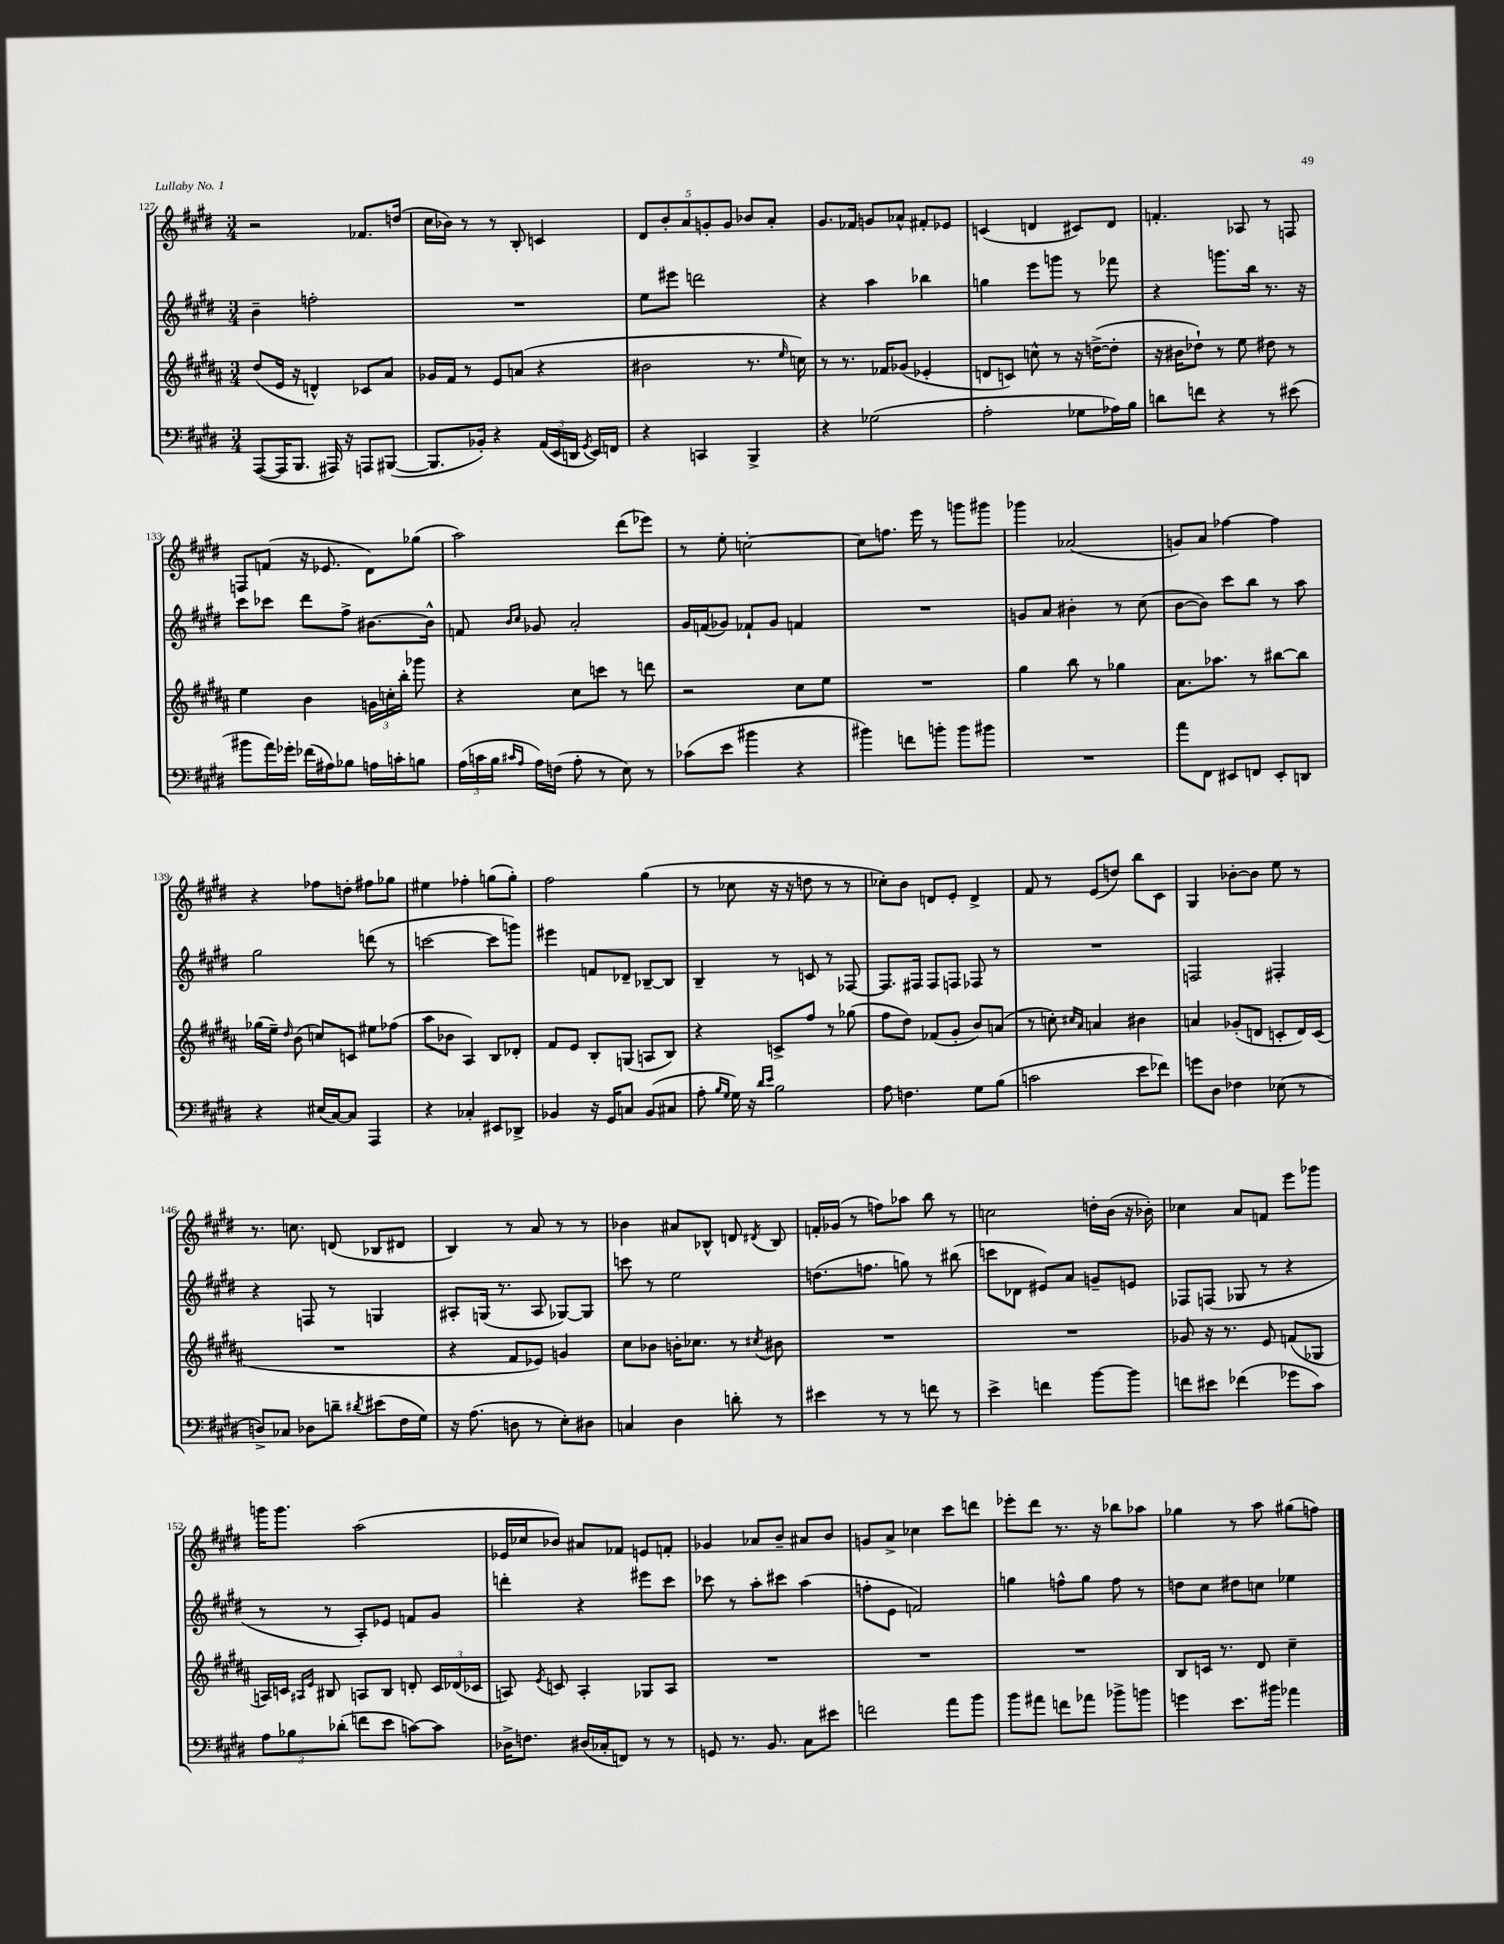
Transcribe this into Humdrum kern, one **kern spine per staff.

**kern	**kern	**kern	**kern
*staff4	*staff3	*staff2	*staff1
*clefF4	*clefG2	*clefG2	*clefG2
*k[f#c#g#d#]	*k[f#c#g#d#a#]	*k[f#c#g#d#]	*k[f#c#g#d#]
*M3/4	*M3/4	*M3/4	*M3/4
([8AAA	(8dd#	4b~	2r
16AAA]	16e	.	.
8.BBB	16r	.	.
.	4d^^)	2ff'	.
16AAA#)	.	.	.
16r	.	.	.
8AAA	8c-	.	8.f-
([8BBB#	8a#	.	.
.	.	.	(16dd
=	=	=	=
8.BBB#]	16g-	2.r	16cc#
.	16f#	.	16b-)
.	8r	.	8r
16BB-')	.	.	.
4r	8e	.	8r
.	(8a	.	8B'
(24AA	4r	.	4c
24EE	.	.	.
24DD	.	.	.
8qGG#	.	.	.
16EE)	.	.	.
16FF	.	.	.
=	=	=	=
4r	2b#	8ee	10d#
.	.	.	10b'
.	.	8eee#	.
.	.	.	10a
4CC	.	2ddd	.
.	.	.	10g'
.	.	.	10g
4BBB^	8.r	.	8b-
.	.	.	8a'
.	16qqee	.	.
.	16cc)	.	.
=	=	=	=
4r	8r	4r	8.g#
.	8.r	.	.
.	.	.	16f-
(2G-	.	4aa	8g
.	16f-	.	.
.	(8g-	.	8a-^^
.	4e-'	4bb-	8f#'
.	.	.	8e-
=	=	=	=
2A'	8d	4gg	(4c
.	8c)	.	.
.	8cc^^	8eee	4d
.	8r	8ggg	.
8G-	16r	8r	8c#)
.	([16dd^	.	.
16A-)	8dd']	8fff-	8d
16B	.	.	.
=	=	=	=
8d	16r	4r	4.f'
.	16b#	.	.
8f	8dd-`)	.	.
4r	8r	8.ggg	.
.	8ee	.	8A-
.	.	16bb	.
8r	8dd#	8.r	8r
(8e#	8r	.	8F
.	.	16r	.
=	=	=	=
8b#	4ee	8ccc#	8F
16a)	.	8ccc-	(8f
16g-'	.	.	.
(16f-	4b	8ddd#	16r
16A#)	.	.	8.e-
8B-	.	8ff#^	.
16A	24g	[8.b#	8d#)
.	24cc'	.	.
16c'	.	.	.
.	24bb'	.	.
8B	8ggg-	.	(8gg-
.	.	16b#^^]	.
=	=	=	=
(24A	4r	8f	2aa)
24c	.	.	.
24B	.	.	.
16qqc#	.	16qqb	.
16qqA	.	16qqcc#	.
16A)	.	8g-	.
(16F	.	.	.
8A'	8cc#	2a'	.
8r	8ccc	.	.
8E)	8r	.	(8ddd#
8r	8ddd	.	8eee-)
=	=	=	=
(8c-	2r	16g#	8r
.	.	(16f	.
8e	.	8g-)	8ee'
4b#	.	8f-`	[2cc'
.	.	8g-	.
4r	8cc#	4f	.
.	8ee	.	.
=	=	=	=
4b#)	2.r	2.r	8cc]
.	.	.	8.ff
8f	.	.	.
.	.	.	16eee
8b'	.	.	8r
8b	.	.	8ggg
8b#	.	.	8ggg#
=	=	=	=
2.r	4gg#	8g	4ggg-
.	.	8a	.
.	8bb	4b#'	(2a-
.	8r	.	.
.	4gg-	8r	.
.	.	(8cc#	.
=	=	=	=
8a	8.a#	[8b	8g)
8FF#	.	8b])	8a
.	8.aa-	.	.
8EE#	.	8ccc#	[4ff-
8FF	8r	8bb	.
8EE#'	[8bb#	8r	4ff-]
8DD	8bb#]	8aa	.
=	=	=	=
4r	(16gg-	2gg#	4r
.	16ee~)	.	.
.	16qqdd#	.	.
.	(8b	.	.
(16E#	8cc)	.	8ff-
[16C#)	.	.	.
8C#]	8c	.	8dd'
4AAA	8ee#	(8ddd	8ff#
.	(8ff-	8r	8gg-
=	=	=	=
4r	8aa#	[2ccc	4ee#
.	8b-	.	.
4C-'	4A#)	.	4ff-'
8EE#	8B	8ccc]	(8gg
8DD-^	8d-'	8ggg)	8gg')
=	=	=	=
4BB-	8f#	4eee#	2ff#
.	8e	.	.
16r	8B'	8f	.
16GG#	.	.	.
8C	(8G	8d-~	.
(8BB-	8A	[8B-~	(4gg#
8C#	8B)	8B-]	.
=	=	=	=
8A'	4r	4B~	8r
16qqB	.	.	.
16qqG#	.	.	.
16G#)	.	.	8cc-
16r	.	.	.
16qqd#	.	.	.
16qqe	.	.	.
2B	8c^	8r	16r
.	.	.	16r
.	8ff#	8c	8dd
.	8r	8r	8r
.	(8gg-	[8F-	8r
=	=	=	=
8A	8ff#	8.F-]	8cc-')
4.F	8dd#)	.	8b
.	.	16F#	.
.	(8f-	8F#	8d
.	8g#'	8F	8e'
8G#	8b)	8F-	4d^
(8B	(8a	8r	.
=	=	=	=
2c	8r	2.r	8f#
.	8cc')	.	8r
.	16qqcc#	.	.
.	16qqa#	.	.
.	4a	.	(8e
.	.	.	8dd)
8e	4b#	.	8bb
8f-)	.	.	8c#
=	=	=	=
8g	4a	2F	4G#
8D#	.	.	.
4F-	(8g-'	.	[8b-'
.	8d	.	8b-]
(8E-	8c'	4F#'	8ee
8r	16d)	.	8r
.	(16c	.	.
=	=	=	=
8D^)	2.r	4r	8.r
8C-	.	.	.
.	.	.	8.cc
8D-	.	8F	.
8d~	.	8r	(8d
8qd#	.	.	.
(8e#	.	4G	8B-
16F#	.	.	8d#
16G#)	.	.	.
=	=	=	=
16r	4r	8A#'	4B)
(8.A	.	.	.
.	.	(16G	.
.	.	8.r	.
8D	8f#	.	8r
8r	8e-)	8A#	8a
8E')	4g	[8G-)	8r
8D#	.	8G-]	8r
=	=	=	=
4C	8cc#	8ccc	4b-
.	8b-	8r	.
4D#	16b'	2ee	8a#
.	8.cc-	.	.
.	.	.	8B-^^
8d'	8r	.	8d
.	8qcc#	.	8qd#
8r	8b#	.	8B-
=	=	=	=
4e#	2.r	(8.dd	16f'
.	.	.	(16g-
.	.	.	8r
.	.	8.ff	.
8r	.	.	8ff)
8r	.	8gg)	8aa-
8f	.	8r	8bb
8r	.	(8bb#	8r
=	=	=	=
4e^	2.r	8ccc	2cc
.	.	8d-	.
4f	.	8e#)	.
.	.	8a	.
[8b	.	8g~	16dd'
.	.	.	(16b
8b]	.	8e	16r
.	.	.	16b-')
=	=	=	=
8f	8g-	8F-	4cc-
8e#	16r	(8F	.
.	8.r	.	.
(4f-	.	8G-	8a
.	8e	8r	8f
8g-	(8f	4r	8eee
8c#)	8G-	.	8ggg-
=	=	=	=
12A	16A)	8r	16ggg
.	16c	.	8.ggg
12B-	.	.	.
.	16qqA#	.	.
.	16qqe	.	.
.	8B#	8r	.
(12d-'	.	.	.
8f	8A	8A')	(2aa
8e	8B#	8e-	.
[8c)	8d'	8f	.
8c]	24c	8g#	.
.	(24d-	.	.
.	24c-	.	.
=	=	=	=
16D-^	8A)	4ddd'	16e-
8.F	.	.	16cc-
.	8qe	.	.
.	8c	.	8b-)
(16D#	4A'	4r	8a#
16C-'	.	.	.
8FF)	.	.	8f-
8r	8G-	8eee#	8e
8r	8A	8ccc#	8f'
=	=	=	=
8GG	2.r	8ccc-	4g-
8.r	.	8r	.
.	.	8aa'	8a-
8.BB	.	.	.
.	.	8ccc#	8b~
8C#	.	(4aa	8a#
8e#	.	.	8b
=	=	=	=
2f	2.r	8ff'	8g
.	.	8e	8a^
.	.	2f)	4cc-
8a	.	.	8ccc#
8b	.	.	8ddd
=	=	=	=
8b	2.r	4gg	8eee-'
8a#	.	.	8ddd#
8f	.	8ff^^	8.r
8a-	.	8gg	.
.	.	.	16r
8b-^	.	8ff	8bb-
8b	.	8r	8aa-
=	=	=	=
4g	8B	8dd	4gg-
.	16c	8cc#	.
.	8.r	.	.
8.e	.	8dd#	8r
.	8d#	8cc	8aa
16b#	.	.	.
4a-	4cc#~	4ee-	(8gg#
.	.	.	8ff)
==	==	==	==
*-	*-	*-	*-
